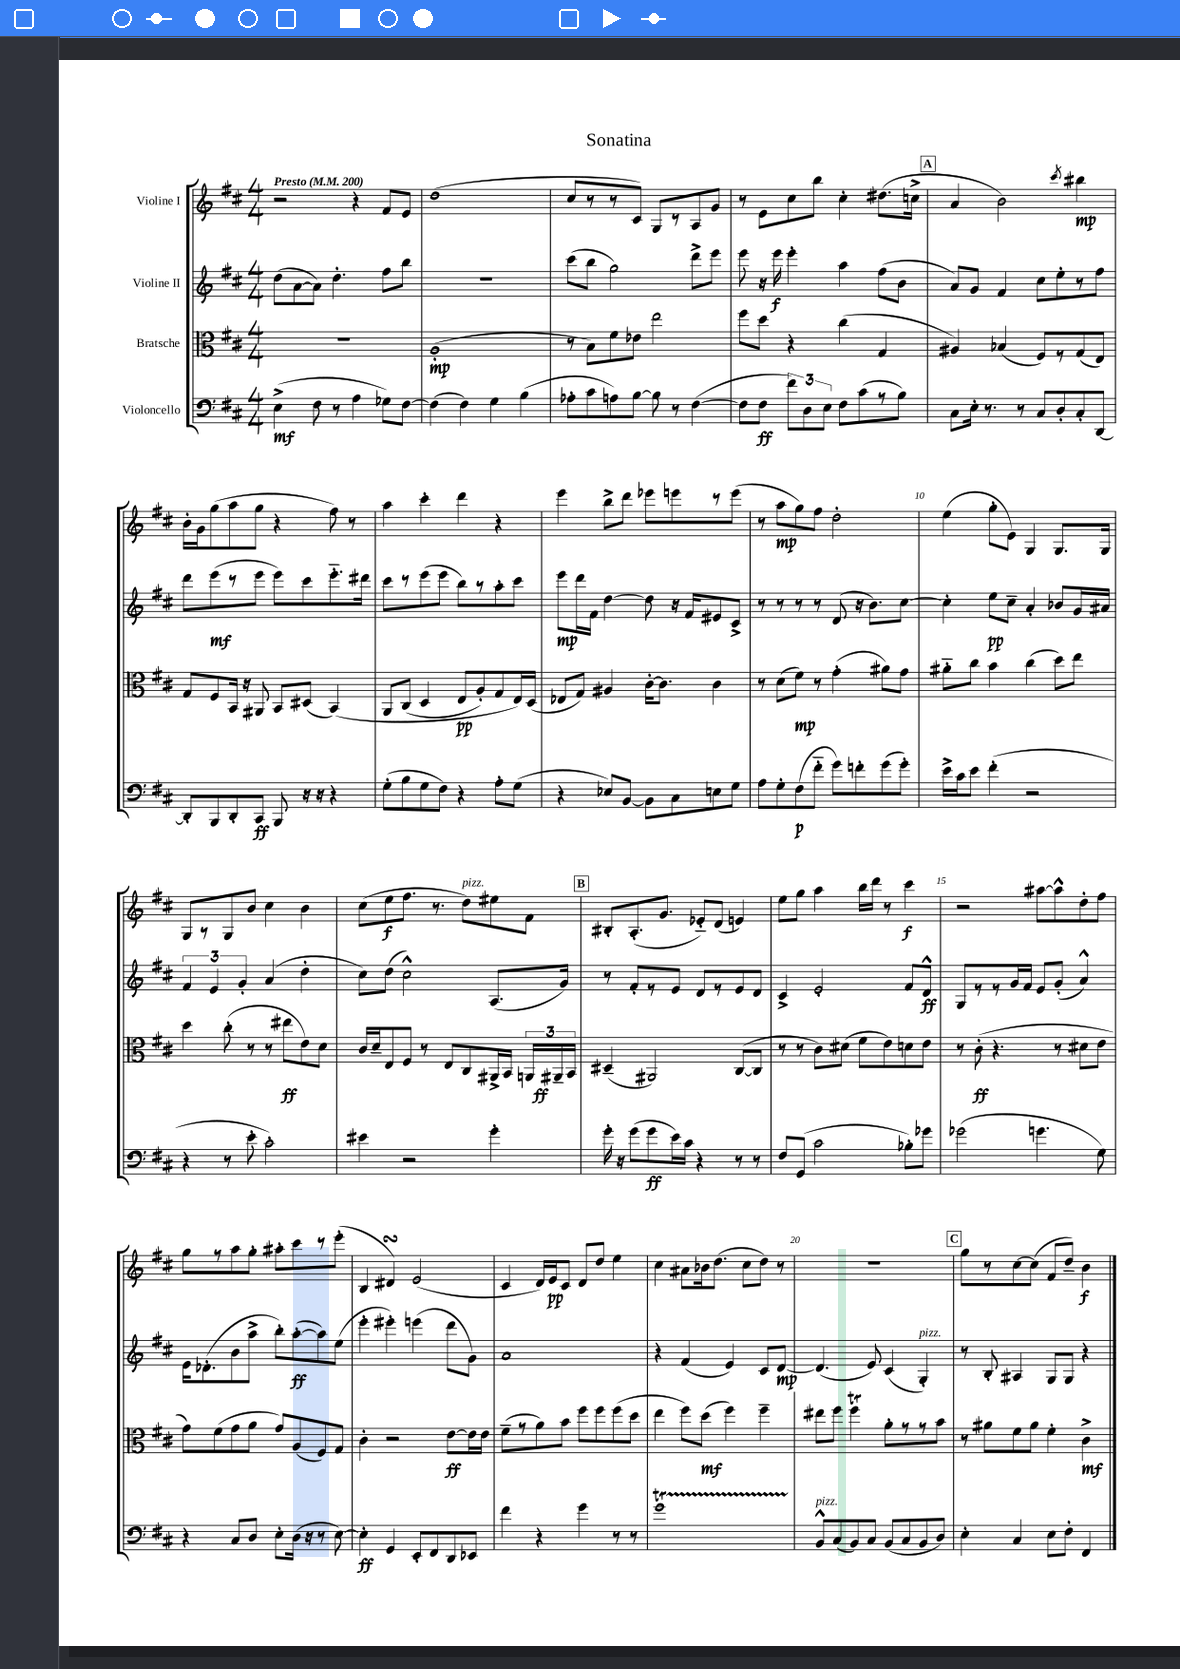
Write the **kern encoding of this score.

**kern	**dynam	**kern	**dynam	**kern	**dynam	**kern	**dynam
*part4	*part4	*part3	*part3	*part2	*part2	*part1	*part1
*staff4	*staff4	*staff3	*staff3	*staff2	*staff2	*staff1	*staff1
*I"Violoncello	*	*I"Bratsche	*	*I"Violine II	*	*I"Violine I	*
*clefF4	*	*clefC3	*	*clefG2	*	*clefG2	*
*k[f#c#]	*	*k[f#c#]	*	*k[f#c#]	*	*k[f#c#]	*
*M4/4	*	*M4/4	*	*M4/4	*	*M4/4	*
*MM200	*	*MM200	*	*MM200	*	*MM200	*
=1	=1	=1	=1	=1	=1	=1	=1
!	!	!	!	!	!	!LO:TX:a:B:t=Presto	!
(4E^\	mf	1r	.	(8dd\L	.	2r	.
.	.	.	.	[8a\	.	.	.
8F#\	.	.	.	8a\J])	.	.	.
8r	.	.	.	4.dd'\	.	.	.
4A\	.	.	.	.	.	4r	.
8G-X\L)	.	.	.	8ff#\L	.	8f#/L	.
[8F#\J	.	.	.	8bb\J	.	8e/J	.
=2	=2	=2	=2	=2	=2	=2	=2
(4F#\]	.	(1A'	mp	1r	.	(1dd	.
4F#\)	.	.	.	.	.	.	.
4G\	.	.	.	.	.	.	.
(4B\	.	.	.	.	.	.	.
=3	=3	=3	=3	=3	=3	=3	=3
8A-X'\L	.	8r	.	(8ccc#\L	.	8cc#/L	.
8c#\	.	8B\L)	.	8bb\J	.	8r	.
8An\)	.	8f#\	.	2gg\)	.	8r	.
[8B\J	.	8e-X\J	.	.	.	8c#/J)	.
8B\]	.	2ee\	.	.	.	8G/L	.
8r	.	.	.	.	.	8r	.
([4F#\	.	.	.	8ddd^\L	.	8A/	.
.	.	.	.	8eee\J	.	8g/J	.
=4	=4	=4	=4	=4	=4	=4	=4
8F#\L]	.	8ff#\L	.	8eee\	.	8r	.
8F#\J	ff	8dd\J	.	16r	.	8e\L	.
.	.	.	.	16eee\	f	.	.
12f#\L)	.	4r	.	4eee'\	.	8cc#\	.
12D\	.	.	.	.	.	.	.
.	.	.	.	.	.	8bb\J	.
12E\J	.	.	.	.	.	.	.
8F#\L	.	(4cc#\	.	4aa\	.	4cc#'\	.
(8c#\	.	.	.	.	.	.	.
8r	.	4G/	.	(8ff#\L	.	(8.dd#X\L	.
8B\J)	.	.	.	8b\J	.	.	.
.	.	.	.	.	.	16ccn^\Jk	.
!!LO:REH:place=s1:t=A
=5	=5	=5	=5	=5	=5	=5	=5
8C#\L	.	4A#X/)	.	8a/L)	.	4a/	.
16E'\Jk	.	.	.	8g/J	.	.	.
8.r	.	.	.	.	.	.	.
.	.	(4B-X/	.	4f#/	.	2b\)	.
8r	.	.	.	.	.	.	.
8C#/L	.	8F#/L)	.	8cc#\L	.	.	.
8D'/	.	8r	.	8ee'\	.	.	.
.	.	.	.	.	.	8qccc#/	.
8C#'/	.	(8G/	.	8r	.	4bb#X\	mp
[8DD/J	.	8E/J)	.	8ff#\J	.	.	.
!!LO:LB:g=z
=6	=6	=6	=6	=6	=6	=6	=6
8DD'/L]	.	8G/L	.	8ddd\L	.	16b'\LL	.
.	.	.	.	.	.	16g\J	.
8BBB/	.	8F#/	.	(8eee\	mf	(8gg\	.
8DD'/	.	16BB/Jk	.	8r	.	8aa\	.
.	.	16r	.	.	.	.	.
8CC#/J	ff	8AA#X/	.	8eee\J	.	8gg\J	.
8BBB/	.	8BB/L	.	8eee\L)	.	4r	.
16r	.	(8D#X/J	.	8ccc#\	.	.	.
16r	.	.	.	.	.	.	.
4r	.	(4BB/)	.	8.eee\	.	8ff#\)	.
.	.	.	.	.	.	8r	.
.	.	.	.	16ddd#X\Jk	.	.	.
=7	=7	=7	=7	=7	=7	=7	=7
(8G'\L	.	8AA/L	.	8ccc#\L	.	4aa\	.
8B\	.	(8C#/J	.	8r	.	.	.
8G\	.	4D/	.	(8eee\	.	4ccc#'\	.
8F#\J)	.	.	.	8eee\J	.	.	.
4r	.	8E/L	pp	8bb\L)	.	4ddd\	.
.	.	8A'/)	.	8r	.	.	.
8A'\L	.	8G/	.	8aa'\	.	4r	.
(8G\J	.	16E/L)	.	8ccc#\J	.	.	.
.	.	(16D/JJ	.	.	.	.	.
=8	=8	=8	=8	=8	=8	=8	=8
4r	.	8E-X/L	.	8eee\L	mp	4eee\	.
.	.	8G/J)	.	16ddd\L	.	.	.
.	.	.	.	16f#\JJ	.	.	.
8E-X/L)	.	4A#X/	.	[4dd\	.	8bb^\L	.
[8BB/J	.	.	.	.	.	8ddd\J	.
8BB\L]	.	[16c#'\KL	.	8dd\]	.	8eee-X\L	.
.	.	8.c#\J]	.	.	.	.	.
8C#\	.	.	.	16r	.	8eeen\	.
.	.	.	.	16f#/KL	.	.	.
8En\	.	4c#\	.	8e#X/	.	8r	.
8G\J	.	.	.	8c#^/J	.	(8eee\J	.
=9	=9	=9	=9	=9	=9	=9	=9
8A\L	.	8r	.	8r	.	8r	.
8G'\	.	(8d\L	.	8r	.	8aa\L	mp
(8F#\	p	8f#\J)	mp	8r	.	8gg\)	.
8f#\J	.	8r	.	8r	.	8ff#\J	.
8g\L)	.	(4g'\	.	(8d/	.	2dd'\	.
8fn'\	.	.	.	16r	.	.	.
.	.	.	.	8.b\L)	.	.	.
(8g\	.	8a#X\L)	.	.	.	.	.
8g'\J)	.	8g\J	.	[8cc#\J	.	.	.
=10	=10	=10	=10	=10	=10	=10	=10
16e^\LL	.	8a#X\L	.	4cc#'\]	.	(4ee\	.
16c#\J	.	.	.	.	.	.	.
8e\J	.	8cc#\J	.	.	.	.	.
(4f#'\	.	4b\	.	8ee\L	pp	8gg'\L	.
.	.	.	.	8cc#~\J	.	8e\J)	.
2r	.	(4cc#\	.	4a'/	.	4G/	.
.	.	8dd\L)	.	8b-X/L	.	8.G/L	.
.	.	8ee\J	.	16g/L	.	.	.
.	.	.	.	16a#X/JJ	.	16G/Jk	.
!!LO:LB:g=z
=11	=11	=11	=11	=11	=11	=11	=11
4r	.	4dd\	.	6f#/	.	8G/L	.
.	.	.	.	.	.	8r	.
.	.	.	.	6e/	.	.	.
8r	.	(8cc#'\	.	.	.	8G/	.
.	.	.	.	6g'/	.	.	.
8e'\	.	8r	.	.	.	8b/J	.
2c#'\)	.	8r	.	(4a/	.	4cc#\	.
.	.	8ee#X\L	ff	.	.	.	.
.	.	8e\)	.	4dd'\	.	4b\	.
.	.	8d\J	.	.	.	.	.
=12	=12	=12	=12	=12	=12	=12	=12
4e#X\	.	16c#/LL	.	8cc#\L)	.	(8cc#\L	.
.	.	16d~/J	.	.	.	.	.
.	.	8E/	.	(8dd\J	.	8ee\	f
2r	.	8F#/J	.	2cc#^^\)	.	8.ff#\J	.
.	.	8r	.	.	.	.	.
.	.	.	.	.	.	8.r	.
.	.	8E/L	.	.	.	.	.
!	!	!	!	!	!	!LO:TX:a:i:t=pizz.	!
.	.	8C#/	.	.	.	8dd\L)	.
4g'\	.	16AA#X^/L	.	(8.A/L	.	8ee#X\	.
.	.	16BB/JJ	.	.	.	.	.
.	.	24AAn/LL	.	.	.	8f#\J	.
.	.	24AA#X~/	ff	.	.	.	.
.	.	.	.	16g/Jk)	.	.	.
.	.	24BB/JJ	.	.	.	.	.
!!LO:REH:place=s1:t=B
=13	=13	=13	=13	=13	=13	=13	=13
16g'\	.	(4D#X~/	.	8r	.	8B#X'/L	.
16r	.	.	.	.	.	.	.
(8g\L	.	.	.	8f#'/L	.	(8.A'/	.
8g\	ff	2AA#X/)	.	8r	.	.	.
.	.	.	.	.	.	8.g/J	.
16e\L)	.	.	.	8e/J	.	.	.
16c#\JJ	.	.	.	.	.	.	.
4r	.	.	.	8d/L	.	8e-X/L)	.
.	.	.	.	8r	.	(8d/J	.
8r	.	([8C#/L	.	8e/	.	4en/)	.
8r	.	8C#/J]	.	8d/J	.	.	.
=14	=14	=14	=14	=14	=14	=14	=14
8F#/L	.	8r	.	4c#^/	.	8ee\L	.
(8GG/J	.	8r	.	.	.	8gg\J	.
2c#\	.	8c#\L)	.	2e'/	.	4aa\	.
.	.	(8d#X\J	.	.	.	.	.
.	.	8f#\L	.	.	.	16bb\LL	.
.	.	.	.	.	.	16ddd\JJ	.
.	.	8e\)	.	.	.	8r	.
8B-X'\L)	.	8dn\	.	8f#/L	.	4ccc#\	f
8g-X\J	.	8e\J	.	8d^^/J	ff	.	.
=15	=15	=15	=15	=15	=15	=15	=15
(2g-X\	.	8r	.	8G/L	.	2r	.
.	.	(8c#'\	ff	8r	.	.	.
.	.	4.r	.	8r	.	.	.
.	.	.	.	16g/L	.	.	.
.	.	.	.	16f#/JJ	.	.	.
4.gn\	.	.	.	8e/L	.	[8aa#X\L	.
.	.	8r	.	(8g'/J	.	8aa#^^\]	.
.	.	8d#X\L	.	4a^^/)	.	8dd'\	.
8G\)	.	8e\J	.	.	.	8ff#\J	.
!!LO:LB:g=z
=16	=16	=16	=16	=16	=16	=16	=16
4r	.	8g\L)	.	16e\KL	.	8gg\L	.
.	.	.	.	(8.d-X'\	.	.	.
.	.	(8f#\	.	.	.	8r	.
8C#/L	.	8g\	.	8b\	.	8aa\	.
8D/J	.	8a\J	.	8aa^\J	.	8gg'\J	.
8E'\L	.	8g/L)	.	8bb'\L)	.	8aa#X'\L	.
(16D\Jk	.	(8A/	.	([8aa'\	ff	8ccc#\	.
16r	.	.	.	.	.	.	.
8r	.	8F#/)	.	8aa\])	.	8r	.
[8E\)	.	8G/J	.	(8ee\J	.	(8eee'\J	.
=17	=17	=17	=17	=17	=17	=17	=17
4E'\]	ff	4c#'\	.	4eee'\	.	4B/	.
4GG/	.	2r	.	4eee#X'\)	.	4d#XsSsS/)	.
8EE'/L	.	.	.	(4eeen\	.	(2e/	.
8FF#/	.	.	.	.	.	.	.
8DD/	.	[8e\L	ff	8ddd\L	.	.	.
8EE-X/J	.	16e\L]	.	8g\J)	.	.	.
.	.	16e\JJ	.	.	.	.	.
=18	=18	=18	=18	=18	=18	=18	=18
4f#\	.	(8f#~\L	.	1a	.	4c#/	.
.	.	8r	.	.	.	.	.
4r	.	8a\)	.	.	.	16d/LL)	.
.	.	.	.	.	.	16e/J	pp
.	.	8b\J	.	.	.	8c#/J	.
4g\	.	8ff#\L	.	.	.	8d/L	.
.	.	8ff#\	.	.	.	8dd/J	.
8r	.	(8ff#\	.	.	.	4ee\	.
8r	.	8dd\J	.	.	.	.	.
=19	=19	=19	=19	=19	=19	=19	=19
1gT	.	4ee\	.	4r	.	4cc#\	.
.	.	8ff#\L)	.	(4f#/	.	8a#X\L	.
.	.	(8dd\J	mf	.	.	16b-X\k	.
.	.	.	.	.	.	(8.dd\J	.
.	.	4ff#\)	.	4e/)	.	.	.
.	.	.	.	.	.	8cc#\L	.
.	.	4ff#~\	.	8c#/L	.	8dd\J)	.
.	.	.	.	[8d/J	mp	8r	.
=20	=20	=20	=20	=20	=20	=20	=20
!LO:TX:a:i:t=pizz.	!	!	!	!	!	!	!
8BB^^/L	.	8ee#X\L	.	(4.d/]	.	1r	.
(8C#/	.	8ff#\J	.	.	.	.	.
8BB/)	.	4ff#t\	.	.	.	.	.
8C#/J	.	.	.	8e/)	.	.	.
(8BB/L	.	8a'\L	.	(4c#/	.	.	.
8C#/	.	8r	.	.	.	.	.
!	!	!	!	!LO:TX:a:i:t=pizz.	!	!	!
8BB/	.	8r	.	4G'/)	.	.	.
8D/J)	.	8b\J	.	.	.	.	.
!!LO:REH:place=s1:t=C
=21	=21	=21	=21	=21	=21	=21	=21
4E'\	.	8r	.	8r	.	8gg\L	.
.	.	8a#X\L	.	8B'/	.	8r	.
4C#/	.	8f#\	.	4A#X/	.	[8cc#\	.
.	.	8a#\J	.	.	.	(8cc#\J]	.
8E\L	.	4f#'\	.	8G/L	.	8f#/L	.
8F#'\J	.	.	.	8G/J	.	8dd~/J)	.
4FF#/	.	4c#^\	mf	4r	.	4b\	f
==	==	==	==	==	==	==	==
*-	*-	*-	*-	*-	*-	*-	*-
